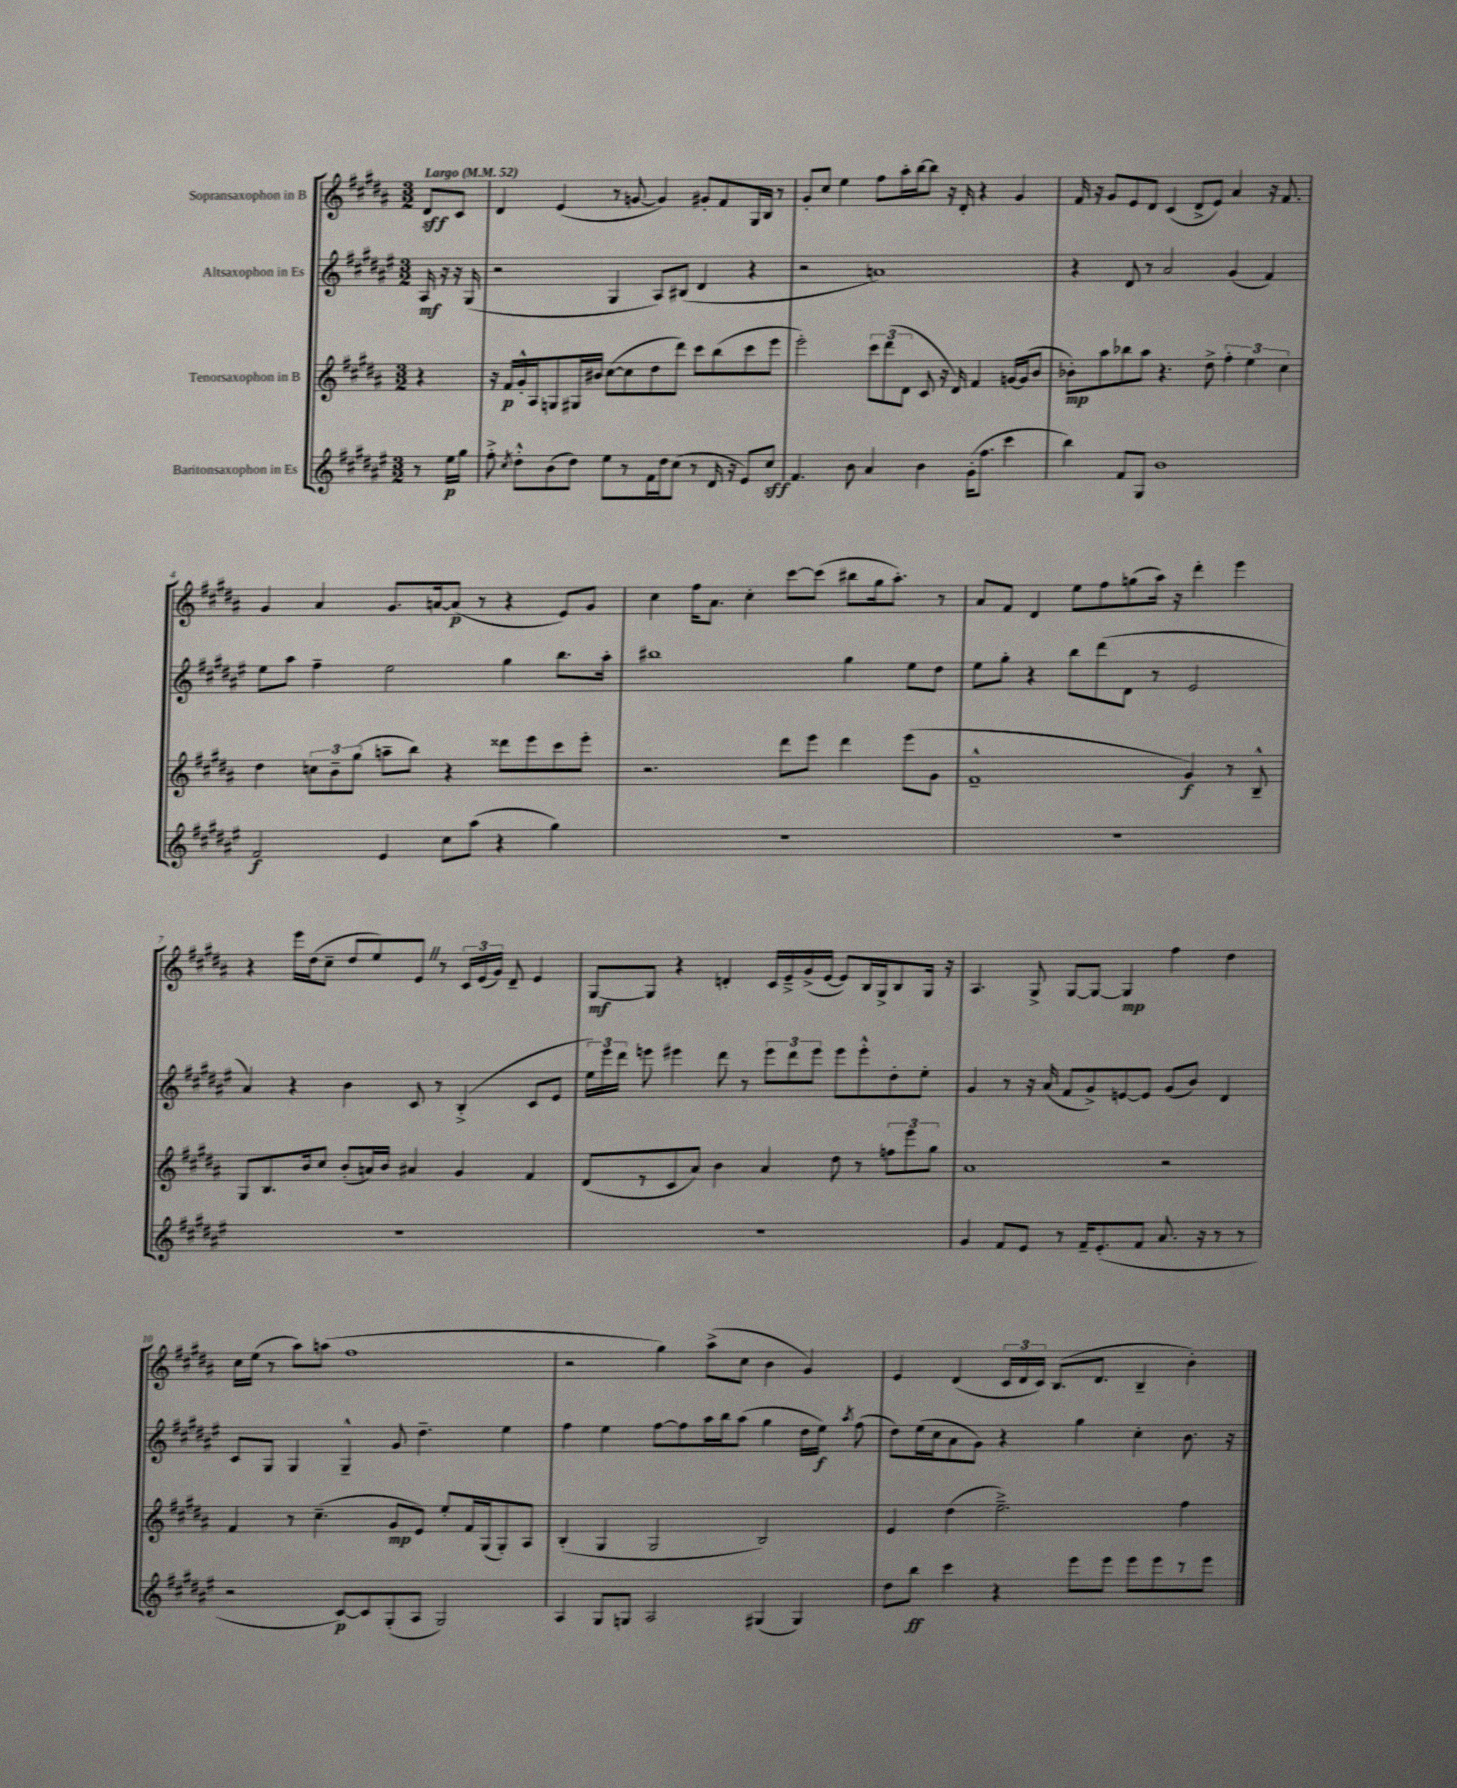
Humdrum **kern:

**kern	**dynam	**kern	**dynam	**kern	**dynam	**kern	**dynam
*part4	*part4	*part3	*part3	*part2	*part2	*part1	*part1
*staff4	*staff4	*staff3	*staff3	*staff2	*staff2	*staff1	*staff1
*I"Baritonsaxophon in Es	*	*I"Tenorsaxophon in B	*	*I"Altsaxophon in Es	*	*I"Sopransaxophon in B	*
*clefG2	*	*clefG2	*	*clefG2	*	*clefG2	*
*k[f#c#g#d#a#e#]	*	*k[f#c#g#d#a#]	*	*k[f#c#g#d#a#e#]	*	*k[f#c#g#d#a#]	*
*M3/2	*	*M3/2	*	*M3/2	*	*M3/2	*
*MM52	*	*MM52	*	*MM52	*	*MM52	*
=	=	=	=	=	=	=	=
!	!	!	!	!	!	!LO:TX:a:B:t=Largo	!
8r	.	4r	.	16A#/	mf	8d#/L	sff
.	.	.	.	16r	.	.	.
16ee#\LL	p	.	.	16r	.	8c#/J	.
16gg#\JJ	.	.	.	(16G#/	.	.	.
=1	=1	=1	=1	=1	=1	=1	=1
8ff#'^\	.	16r	.	2r	.	4d#/	.
.	.	16f#/LL	p	.	.	.	.
8qcc#/	.	.	.	.	.	.	.
8dd#'^^\L	.	16g#'^^/	.	.	.	.	.
.	.	16A#/J	.	.	.	.	.
(8b\	.	8Gn/	.	.	.	(4e/	.
8dd#\J)	.	16G#X/L	.	.	.	.	.
.	.	16b#X/JJ	.	.	.	.	.
8ee#\L	.	([8cc#\L	.	4G#/	.	8r	.
8r	.	8cc#\]	.	.	.	[8gn/	.
16f#\L	.	8dd#\	.	8A#/L)	.	4g/])	.
16dd#\J	.	.	.	.	.	.	.
(8cc#\J	.	8ddd#\J)	.	(8B#X/J	.	.	.
8r	.	8ccc#\L	.	4d#/	.	8g#X'/L	.
16d#/	.	(8bb\	.	.	.	8f#/	.
16r	.	.	.	.	.	.	.
8e#/L)	.	8ccc#\	.	4r	.	16G#/L	.
.	.	.	.	.	.	16B/JJ	.
8cc#/J	sff	8eee\J	.	.	.	8r	.
=2	=2	=2	=2	=2	=2	=2	=2
4.f#/	.	2eee'\)	.	2r	.	8g#'/L	.
.	.	.	.	.	.	8cc#/J	.
.	.	.	.	.	.	4ee\	.
8b\	.	.	.	.	.	.	.
4a#/	.	12ccc#\L	.	1an)	.	8ff#\L	.
.	.	(12ddd#\	.	.	.	.	.
.	.	.	.	.	.	16aa#'\L	.
.	.	12d#\J	.	.	.	.	.
.	.	.	.	.	.	[16bb\J	.
4b\	.	8c#/	.	.	.	8bb\J]	.
.	.	16r	.	.	.	16r	.
.	.	16d#/)	.	.	.	16d#'/	.
(16g#'\KL	.	4f#/	.	.	.	4r	.
8.ff#\J	.	.	.	.	.	.	.
4ccc#\	.	[16gn/LL	.	.	.	4g#/	.
.	.	(16g/J]	.	.	.	.	.
.	.	8b/J	.	.	.	.	.
=3	=3	=3	=3	=3	=3	=3	=3
4bb\)	.	8b-X'\L)	mp	4r	.	16f#/	.
.	.	.	.	.	.	16r	.
.	.	8aa#\	.	.	.	8g#/L	.
8f#/L	.	8bb-X\	.	8d#/	.	8e/	.
8G#/J	.	8aa#\J	.	8r	.	8d#/J	.
1b	.	4.r	.	2a#/	.	(4c#/	.
.	.	.	.	.	.	8d#^/L	.
.	.	8dd#^\	.	.	.	8e/J)	.
.	.	6ff#'\	.	(4g#/	.	4a#/	.
.	.	6ee\	.	.	.	.	.
.	.	.	.	4f#/)	.	16r	.
.	.	.	.	.	.	8.f#/	.
.	.	6cc#\	.	.	.	.	.
!!LO:LB:g=z
=4	=4	=4	=4	=4	=4	=4	=4
2f#/	f	4dd#\	.	8ee#\L	.	4g#/	.
.	.	.	.	8aa#\J	.	.	.
.	.	12ccn\L	.	4ff#~\	.	4a#/	.
.	.	12b~\	.	.	.	.	.
.	.	(12gg#\J	.	.	.	.	.
4e#/	.	8aan~\L	.	2ee#\	.	8.g#/L	.
.	.	8bb\J)	.	.	.	.	.
.	.	.	.	.	.	[16an/k	.
8cc#\L	.	4r	.	.	.	(8a/J]	p
(8aa#\J	.	.	.	.	.	8r	.
4r	.	8ddd##X\L	.	4gg#\	.	4r	.
.	.	8eee\	.	.	.	.	.
4gg#\)	.	8ccc#\	.	8.bb\L	.	8e/L)	.
.	.	8eee'\J	.	.	.	8g#/J	.
.	.	.	.	16aa#'\Jk	.	.	.
=5	=5	=5	=5	=5	=5	=5	=5
1.r	.	2.r	.	1bb#X	.	4cc#\	.
.	.	.	.	.	.	16ff#\KL	.
.	.	.	.	.	.	8.a#\J	.
.	.	.	.	.	.	4cc#'\	.
.	.	8ddd#\L	.	.	.	[8ccc#\L	.
.	.	8eee\J	.	.	.	(8ccc#\J]	.
.	.	4ddd#\	.	4gg#\	.	8bb#X\L	.
.	.	.	.	.	.	16gg#\k	.
.	.	.	.	.	.	8.aa#'\J)	.
.	.	(8eee\L	.	8ee#\L	.	.	.
.	.	8g#\J	.	8dd#\J	.	8r	.
=6	=6	=6	=6	=6	=6	=6	=6
1.r	.	1f#~^^	.	8ee#\L	.	8a#/L	.
.	.	.	.	8gg#'\J	.	8f#/J	.
.	.	.	.	4r	.	4d#/	.
.	.	.	.	8bb\L	.	8ee\L	.
.	.	.	.	(8ddd#\	.	8ff#\	.
.	.	.	.	8d#\J	.	(8ggn\	.
.	.	.	.	8r	.	16aa#\Jk)	.
.	.	.	.	.	.	16r	.
.	.	4g#/)	f	2e#/	.	4ddd#'\	.
.	.	8r	.	.	.	4eee\	.
.	.	8B~^^/	.	.	.	.	.
!!LO:LB:g=z
=7	=7	=7	=7	=7	=7	=7	=7
1.r	.	8G#/L	.	4a#/)	.	4r	.
.	.	8.B/	.	.	.	.	.
.	.	.	.	4r	.	16eee\LL	.
.	.	16b/k	.	.	.	(16dd#\J	.
.	.	8cc#/J	.	.	.	8cc#~\J	.
.	.	(8b'/L	.	4b\	.	8dd#/L	.
.	.	16an/L)	.	.	.	8ee/)	.
.	.	16b/JJ	.	.	.	.	.
.	.	4a#X/	.	8c#/	.	8eZ/J	.
.	.	.	.	8r	.	8r	.
.	.	4g#/	.	(4B'^/	.	24c#/LL	.
.	.	.	.	.	.	(24e/	.
.	.	.	.	.	.	24g#/JJ)	.
.	.	.	.	.	.	8d#~/	.
.	.	4f#/	.	8c#/L	.	4e/	.
.	.	.	.	8e#/J	.	.	.
=8	=8	=8	=8	=8	=8	=8	=8
1.r	.	(8d#/L	.	24ee#\LL)	.	[8G#/L	mf
.	.	.	.	24eee#\	.	.	.
.	.	.	.	24ddd#\JJ	.	.	.
.	.	8r	.	8eeen\	.	8G#/J]	.
.	.	8c#/	.	4eee#X\	.	4r	.
.	.	8a#/J)	.	.	.	.	.
.	.	4b\	.	8ddd#\	.	4dn'/	.
.	.	.	.	8r	.	.	.
.	.	4a#/	.	12eee#\L	.	16c#/LL	.
.	.	.	.	.	.	16e~^/	.
.	.	.	.	12ddd#\	.	.	.
.	.	.	.	.	.	(16g#^/	.
.	.	.	.	12eee#\J	.	.	.
.	.	.	.	.	.	[16e/JJ	.
.	.	8dd#\	.	8eee#\L	.	8e/L])	.
.	.	8r	.	8eee#'^^\	.	16B/L	.
.	.	.	.	.	.	16G#^/J	.
.	.	12ffn\L	.	8dd#'\	.	8B/	.
.	.	12eee\	.	.	.	.	.
.	.	.	.	8ee#'\J	.	16G#/Jk	.
.	.	12gg#\J	.	.	.	.	.
.	.	.	.	.	.	16r	.
=9	=9	=9	=9	=9	=9	=9	=9
4g#/	.	1a#	.	4g#/	.	4.A#/	.
8f#/L	.	.	.	8r	.	.	.
8e#/J	.	.	.	16r	.	8G#^/	.
.	.	.	.	(16a#/	.	.	.
8r	.	.	.	8f#/L	.	[8G#/L	.
16f#~/KL	.	.	.	8g#^/)	.	8G#/J_	.
(8.e#'/	.	.	.	.	.	.	.
.	.	.	.	[8en/	.	4G#/]	mp
8f#/J	.	.	.	8e/J]	.	.	.
8.a#/	.	2r	.	(8g#/L	.	4ff#\	.
.	.	.	.	8b/J)	.	.	.
16r	.	.	.	.	.	.	.
8r	.	.	.	4d#/	.	4dd#\	.
8r	.	.	.	.	.	.	.
!!LO:LB:g=z
=10	=10	=10	=10	=10	=10	=10	=10
2r	.	4f#/	.	8c#/L	.	16cc#\LL	.
.	.	.	.	.	.	(16ee\JJ	.
.	.	.	.	8G#/J	.	8r	.
.	.	8r	.	4G#/	.	8aa#\L)	.
.	.	(4.cc#~\	.	.	.	(8aan\J	.
[8c#/L)	p	.	.	4G#~^^/	.	1ff#	.
8c#/]	.	.	.	.	.	.	.
(8G#'/	.	8g#/L	mp	8g#/	.	.	.
8A#/J	.	8e/J)	.	4.dd#~\	.	.	.
2G#/)	.	8ee'/L	.	.	.	.	.
.	.	16f#/L	.	.	.	.	.
.	.	(16G#/J	.	.	.	.	.
.	.	8G#'/)	.	4ee#\	.	.	.
.	.	8A#/J	.	.	.	.	.
=11	=11	=11	=11	=11	=11	=11	=11
4A#/	.	(4B'/	.	4ff#\	.	2r	.
8G#/L	.	4G#/	.	4ee#\	.	.	.
8Gn/J	.	.	.	.	.	.	.
2A#/	.	2G#/	.	[8ff#\L	.	4gg#\)	.
.	.	.	.	8ff#\]	.	.	.
.	.	.	.	16aa#\L	.	(8aa#^\L	.
.	.	.	.	16bb\J	.	.	.
.	.	.	.	(8aa#\J	.	8cc#\J	.
(4G#X/	.	2B/)	.	4gg#\	.	4b\	.
4G#/)	.	.	.	16dd#\LL	.	4g#/)	.
.	.	.	.	16ee#\JJ)	f	.	.
.	.	.	.	8qaa#/	.	.	.
.	.	.	.	(8ff#\	.	.	.
=12	=12	=12	=12	=12	=12	=12	=12
8dd#\L	.	4e/	.	8dd#\L)	.	4e/	.
8bb\J	ff	.	.	(16ee#\L	.	.	.
.	.	.	.	16cc#\J	.	.	.
4ccc#\	.	(4dd#\	.	8a#\	.	(4d#/	.
.	.	.	.	8g#\J)	.	.	.
4r	.	2.ee~^\)	.	4r	.	24c#/LL	.
.	.	.	.	.	.	24d#/	.
.	.	.	.	.	.	24c#/JJ)	.
.	.	.	.	.	.	(8.B/L	.
8eee#\L	.	.	.	4gg#\	.	.	.
.	.	.	.	.	.	8.d#/J	.
8eee#\J	.	.	.	.	.	.	.
8eee#\L	.	.	.	4cc#'\	.	4B~/	.
8eee#\	.	.	.	.	.	.	.
8r	.	4ff#\	.	8.b\	.	4b'\)	.
8eee#\J	.	.	.	.	.	.	.
.	.	.	.	16r	.	.	.
==	==	==	==	==	==	==	==
*-	*-	*-	*-	*-	*-	*-	*-
